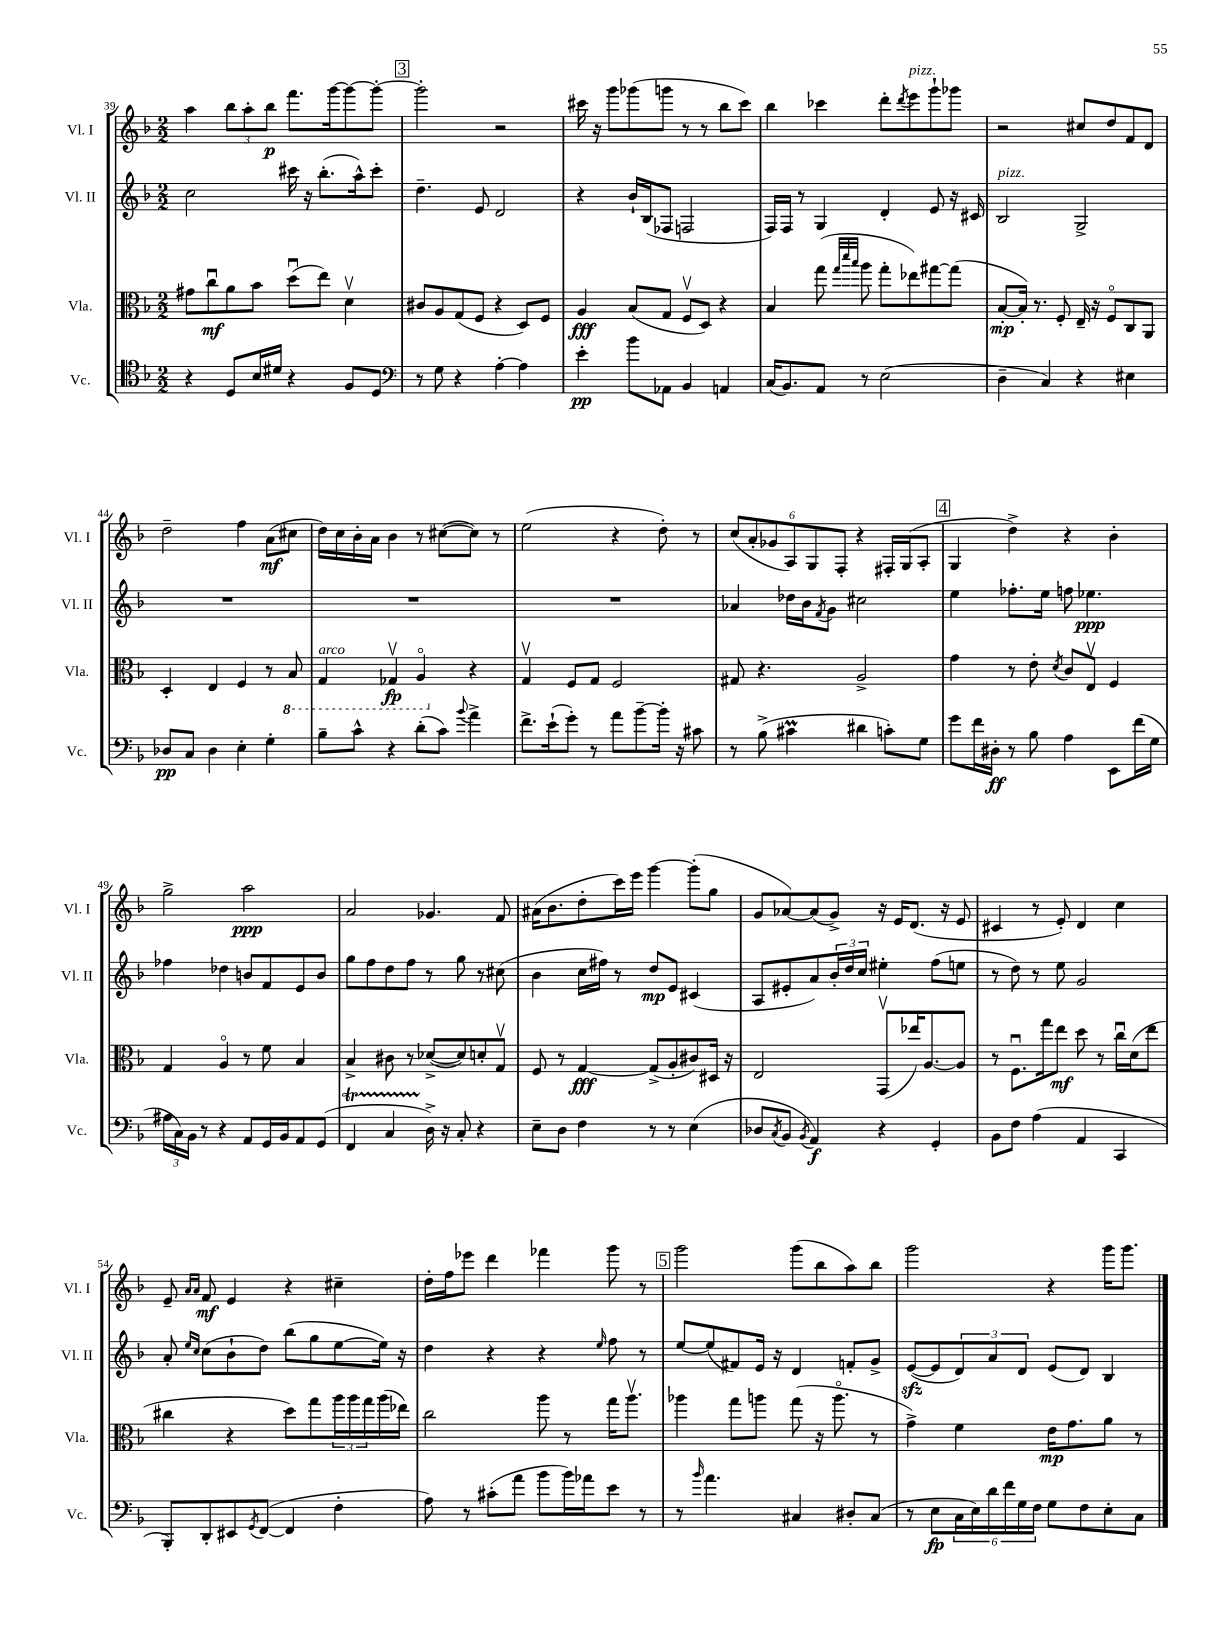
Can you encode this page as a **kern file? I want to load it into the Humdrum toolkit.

**kern	**kern	**kern	**kern
*staff4	*staff3	*staff2	*staff1
*clefC4	*clefC3	*clefG2	*clefG2
*k[b-]	*k[b-]	*k[b-]	*k[b-]
*M2/2	*M2/2	*M2/2	*M2/2
4r	8g#	2cc	4aa
.	8ccu	.	.
8D	8a	.	12bb-
.	.	.	12aa'
16B-	8b-	.	.
.	.	.	12bb-
16d#	.	.	.
4r	(8ddu	16ccc#	8.fff
.	.	16r	.
.	8ee)	(8.bb-'	.
.	.	.	[16ggg
8F	4dv	.	8ggg_
.	.	16aa^^)	.
8D	.	8ccc#'	8ggg'_
=	=	=	=
*clefF4	*	*	*
8r	8c#	4.dd~	2ggg']
8G	8A	.	.
4r	(8G	.	.
.	8F	8e	.
[4A'	4r	2d	2r
4A]	8D)	.	.
.	8F	.	.
=	=	=	=
4e'	4A	4r	16ccc#
.	.	.	16r
.	.	.	8ggg
8b-	(8B-	16b-`	(8ggg-
.	.	(16B-	.
8AA-	8G	8F-	8ggg
4BB-	8Fv	2F	8r
.	8D)	.	8r
4AA	4r	.	8bb-
.	.	.	8ccc#)
=	=	=	=
(16C	4B-	16F)	4bb-
8.BB-)	.	16F	.
.	.	8r	.
8AA	(8gg	4G	4ccc-
.	32qqgg	.	.
.	32qqddd	.	.
.	32qqbb-	.	.
8r	8aa	.	.
(2E	8gg'	4d'	8ddd'
.	.	.	8qddd
.	8ee-)	.	8eee
.	[8gg#	8e	8ggg`
.	(8gg#]	16r	8ggg-
.	.	16c#	.
=	=	=	=
4D~	[8B-'	2B-	2r
.	16B-'])	.	.
.	8.r	.	.
4C)	.	.	.
.	8F'	.	.
4r	16E~	2G^	8cc#
.	16r	.	.
.	8Fo	.	8dd
4E#	8C	.	8f
.	8AA	.	8d
=	=	=	=
8D-	4D'	1r	2dd~
8C	.	.	.
4D-	4E	.	.
4E'	4F	.	4ff
4G'	8r	.	(8a
.	8BB-	.	8cc#
=	=	=	=
8B-~	4GG	1r	16dd)
.	.	.	16cc
8c^^	.	.	16b-'
.	.	.	16a
4r	4GG-v	.	4b-
(8d'	4AAo	.	8r
8c)	.	.	([8cc#
8qqb-	.	.	.
4a^	4r	.	8cc#])
.	.	.	8r
=	=	=	=
8.f^	4Gv	1r	(2ee
(16e`	.	.	.
8g')	8F	.	.
8r	8G	.	.
8a	2F	.	4r
[8b-~	.	.	.
16b-']	.	.	8dd')
16r	.	.	.
8c#	.	.	8r
=	=	=	=
8r	8G#	4a-	(12cc
.	.	.	12a'
(8B-^	4.r	.	.
.	.	.	12g-
4c#	.	16dd-	12A)
.	.	16b-	.
.	.	.	12G
.	.	8qf	.
.	.	8g	.
.	.	.	12F'
4d#	2A^	2cc#	4r
8c')	.	.	16F#'
.	.	.	(16G
8G	.	.	8A'
=	=	=	=
8g	4g	4ee	4G
16f	.	.	.
16D#'	.	.	.
8r	8r	8.ff-'	4dd^)
8B-	8e'	.	.
.	.	16ee	.
.	8qd	.	.
4A	8c	8ff	4r
.	8Ev	4.ee-	.
8EE	4F	.	4b-'
(16f	.	.	.
16G	.	.	.
=	=	=	=
24A#	4G	4ff-	2gg^
24C)	.	.	.
24BB-	.	.	.
8r	.	.	.
4r	4Ao	4dd-	.
8AA	8r	8b	2aa
16GG	8f	8f	.
16BB-	.	.	.
8AA	4B-	8e	.
(8GG	.	8b	.
=	=	=	=
4FF	4B-^	8gg	2a
.	.	8ff	.
4C	8c#	8dd	.
.	8r	8ff	.
16D^)	([8d-^	8r	4.g-
16r	.	.	.
8C'	8d-])	8gg	.
4r	8d'	8r	.
.	8Gv	(8cc#	8f
=	=	=	=
8E~	8F	4b-	(16a#
.	.	.	8.b-
8D	8r	.	.
4F	[4G	16cc	8dd'
.	.	16ff#)	.
.	.	8r	16ccc)
.	.	.	16eee
8r	(8G^]	8dd	[4ggg
8r	8A'	8e	.
(4E	8c#)	(4c#	(8ggg']
.	16D#	.	8gg
.	16r	.	.
=	=	=	=
8D-	2E	8A	8g
8qC	.	.	.
8BB-	.	8e#'	[8a-)
8qBB-	.	.	.
4AA)	.	8a)	(8a-]
.	.	24b-'	8g^)
.	.	24dd	.
.	.	24cc	.
4r	(8GGv	4ee#'	16r
.	.	.	16e
.	16ee-)	.	(8.d
.	[8.A	.	.
4GG'	.	(8ff	.
.	.	.	16r
.	8A]	8ee	8e
=	=	=	=
8BB-	8r	8r	4c#
8F	8.Fu	8dd)	.
(4A	.	8r	8r
.	16gg	.	.
.	8ee	8ee	8e')
4AA	8dd	2g	4d
.	8r	.	.
4CC	16ccu	.	4cc
.	(16d	.	.
.	8ee	.	.
=	=	=	=
8BBB-')	4cc#	8a'	8e~
.	.	16qqee	16qqa
.	.	16qqcc	16qqa
8DD'	.	(8cc	8f
8EE#	4r	8b-`	4e
8qGG	.	.	.
([8FF	.	8dd)	.
4FF]	8dd)	(8bb-	4r
.	8gg	8gg	.
4F'	24aa	[8ee	4cc#~
.	24aa	.	.
.	24gg	.	.
.	(16aa	16ee])	.
.	16ee-)	16r	.
=	=	=	=
8A)	2cc	4dd	16dd'
.	.	.	16ff
8r	.	.	8eee-
(8c#'	.	4r	4ddd
8a	.	.	.
8b-	8aa	4r	4fff-
16b-)	8r	.	.
16a-	.	.	.
.	.	16qqee	.
8e	16gg	8ff	8ggg
.	8.aav	.	.
8r	.	8r	8r
=	=	=	=
8r	4aa-	[8ee	2ggg
16qqb-	.	.	.
4.a	.	(8ee]	.
.	8gg	8f#)	.
.	8aa	16e	.
.	.	16r	.
4C#	(8gg	4d	(8ggg
.	16r	.	8bb-
.	8.aao	.	.
8D#'	.	8f'	8aa)
(8C#	8r	8g^	8bb-
=	=	=	=
8r	4g^)	([8e	2ggg
8E	.	8e]	.
24C	4f	12d)	.
24E)	.	.	.
24d	.	12a	.
24f	.	.	.
24G	.	12d	.
24F	.	.	.
8G	16e	(8e	4r
.	8.g	.	.
8F	.	8d)	.
8E'	8a	4B-	16ggg
.	.	.	8.ggg
8C	8r	.	.
==	==	==	==
*-	*-	*-	*-
